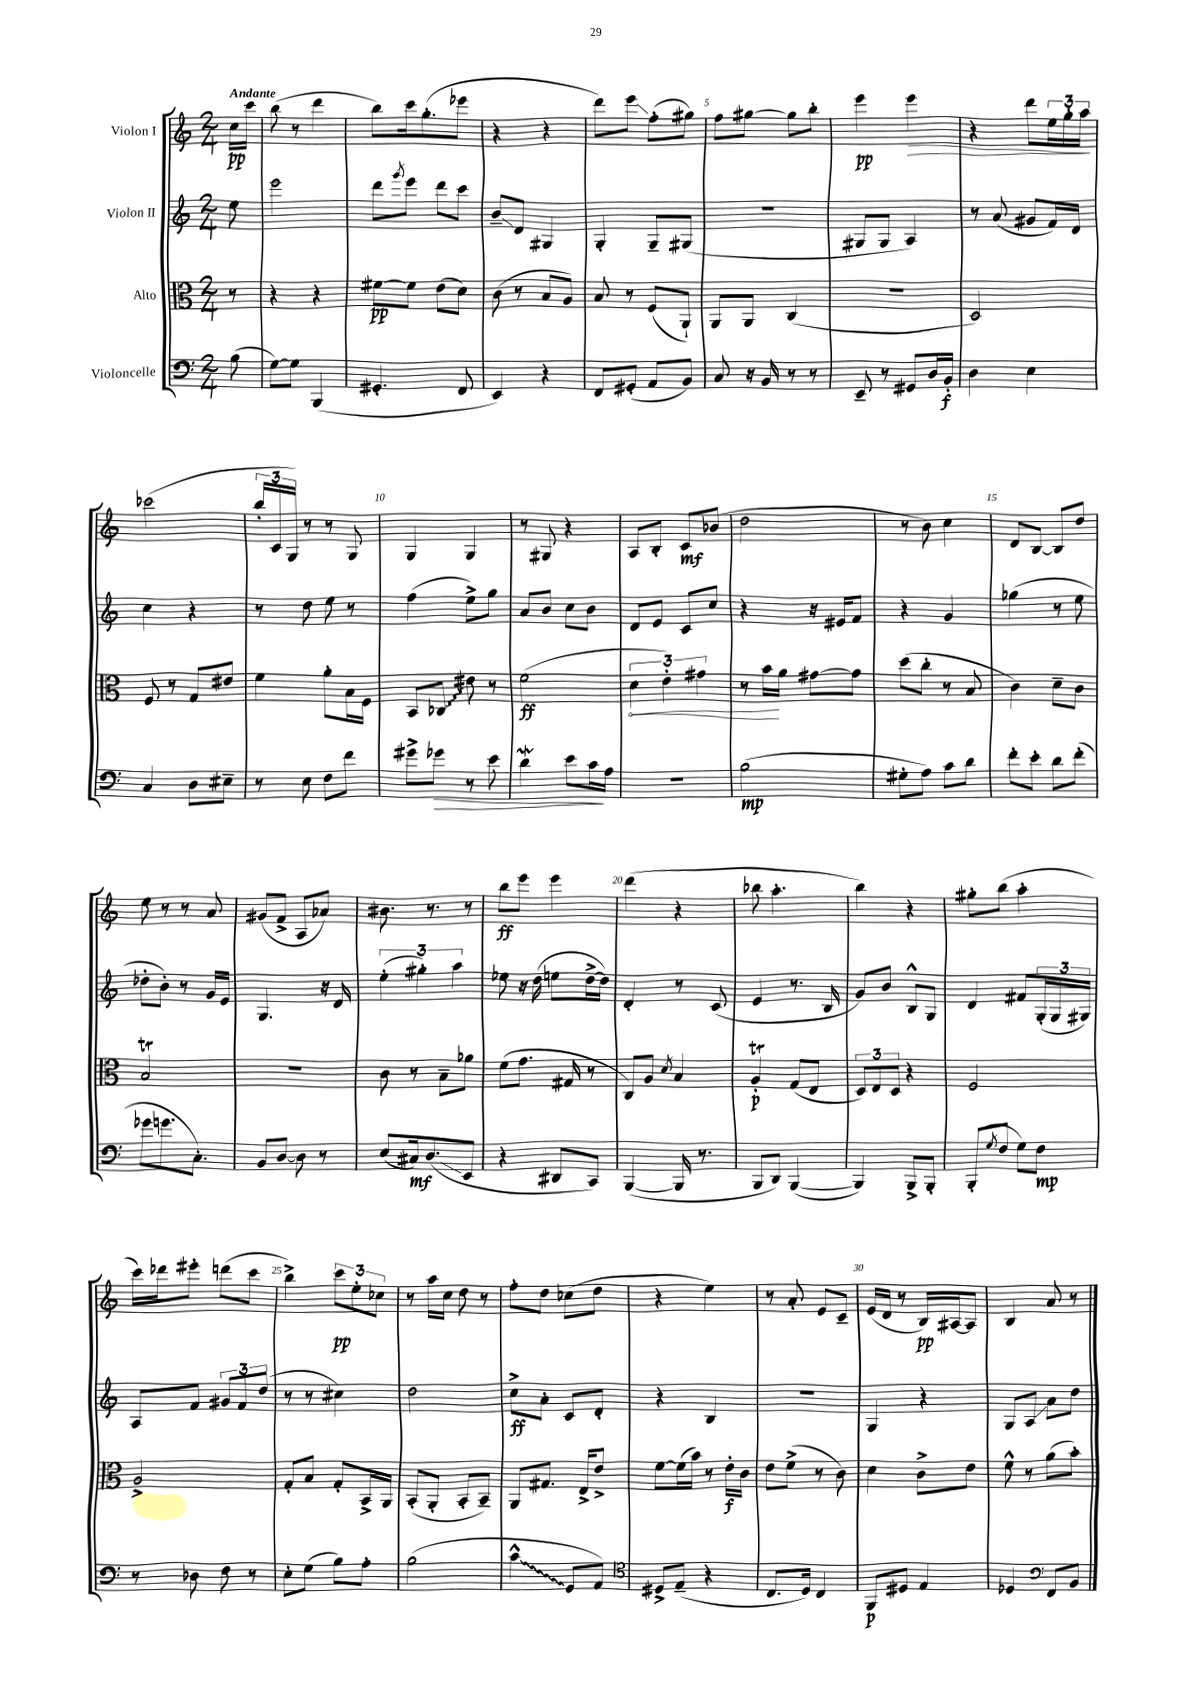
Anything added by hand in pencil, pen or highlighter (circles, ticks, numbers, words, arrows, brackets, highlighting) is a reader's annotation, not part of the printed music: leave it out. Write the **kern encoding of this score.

**kern	**kern	**kern	**kern
*staff4	*staff3	*staff2	*staff1
*clefF4	*clefC3	*clefG2	*clefG2
*k[]	*k[]	*k[]	*k[]
*M2/4	*M2/4	*M2/4	*M2/4
(8B	8r	8ee	16cc
.	.	.	16ccc
=	=	=	=
[8G)	4r	2eee	(8bb
8G]	.	.	8r
(4BBB	4r	.	4ddd
=	=	=	=
4.GG#'	[8f#	8ddd	8bb)
.	.	8qggg	.
.	8f#]	8eee	16ccc
.	.	.	(8.gg'
.	(8e	8ddd	.
8FF	8d)	8ccc	8eee-
=	=	=	=
4EE)	(8c	8b~	4r
.	8r	8d	.
4r	8B	4G#	4r
.	8A)	.	.
=	=	=	=
8FF	8B	4G'	8ddd)
(8GG#'	8r	.	8eee
8AA	(8F	8G~	(8ff'
8BB)	8AA`)	(8G#	8gg#)
=	=	=	=
8C	8AA	2r	8ff
16r	8AA	.	[8gg#
16BB	.	.	.
8r	(4C	.	8gg#]
8r	.	.	8bb'
=	=	=	=
8EE~	2r	8G#	4eee
8r	.	8G#	.
8GG#	.	4A)	4eee
16D	.	.	.
16BB'	.	.	.
=	=	=	=
4D	2D)	8r	4r
.	.	(8a	.
4E	.	8g#	8ddd
.	.	16f)	24ee
.	.	.	24gg'
.	.	16d	.
.	.	.	24aa
=	=	=	=
4C	8F	4cc	(2ccc-
.	8r	.	.
8D	8G	4r	.
8E#~	8e#	.	.
=	=	=	=
8r	4f	8r	24bb'
.	.	.	24c
.	.	.	24G)
8E	.	8dd	8r
8F	8a'	8ee	8r
8f	16B	8r	8G
.	16F	.	.
=	=	=	=
8g#^	8BB	(4ff	4G
8g-	8C-	.	.
8r	8e#	8ee^)	4G
8e	8r	8gg	.
=	=	=	=
4d	(2f	8a	8r
.	.	8b	8G#
8e	.	8cc	4r
16c	.	8b	.
16A	.	.	.
=	=	=	=
2r	6d	8d	8A
.	.	8e	8B'
.	6e')	.	.
.	.	8c	8c
.	6g#	.	.
.	.	8cc	(8b-
=	=	=	=
(2B	8r	4r	2dd
.	16b	.	.
.	16a	.	.
.	[8g#	16r	.
.	.	16e#	.
.	8g#]	8f	.
=	=	=	=
8G#'	(8dd	4r	8r
8A)	8cc'	.	8b)
8c	8r	4g	4cc
8d	8B	.	.
=	=	=	=
8f'	4c)	(4gg-	8d
8e'	.	.	[8B
8d	8d~	8r	8B]
(8f'	8c	8ee	8dd
=	=	=	=
8g-	2B	8dd-'	8ee
8.g	.	8b')	8r
.	.	8r	8r
8.C')	.	.	.
.	.	16g	8a
.	.	16e	.
=	=	=	=
8BB	2r	4.G	(8g#
[8D	.	.	8f^
8D]	.	.	8A
8r	.	16r	8a-)
.	.	16d	.
=	=	=	=
(8E	8c	(6ee'	8.b#
16C#)	8r	.	.
.	.	6gg#')	.
(8.D	.	.	8.r
.	8B~	.	.
.	.	6aa	.
8EE	8a-	.	8r
=	=	=	=
4r	(8f	8ee-	8bb
.	8.g	16r	8eee
.	.	(16dd	.
8DD#	.	8ee	4eee
.	16G#	.	.
8CC)	8r	[16dd^	.
.	.	16dd])	.
=	=	=	=
([4BBB	8C)	4d'	(4ddd
.	8A	.	.
.	8qd	.	.
16BBB]	4B	8r	4r
8.r	.	.	.
.	.	(8c	.
=	=	=	=
8BBB	4A'	4e	8bb-
8DD)	.	.	4.aa'
([4BBB	(8G	8.r	.
.	8E	.	.
.	.	16B	.
=	=	=	=
4BBB])	12D)	8g)	4bb)
.	12E	.	.
.	.	8b	.
.	12D	.	.
8BBB^	4r	8B^^	4r
8BBB'	.	8G	.
=	=	=	=
(8BBB'	2F	4d	8gg#'
8qG	.	.	.
8F	.	.	(8bb
8G)	.	8f#	4aa'
8F	.	(24G'	.
.	.	24G	.
.	.	24G#)	.
=	=	=	=
8r	2A^	8A	16ccc)
.	.	.	16ddd-
8D-	.	8f	8eee#'
8F	.	12g#	(8ddd
.	.	12f	.
8r	.	.	8ccc
.	.	(12dd	.
=	=	=	=
8E'	8G'	8r	4bb^)
(8G	8B	8r	.
8B)	8G'	4cc#)	12ccc
.	.	.	12ee'
8A'	16BB^	.	.
.	.	.	12cc-
.	16AA	.	.
=	=	=	=
(2B	(8BB'	2dd	8r
.	8AA'	.	16aa
.	.	.	16cc
.	8BB'	.	8dd
.	8BB~)	.	8r
=	=	=	=
4c^^	8AA	8cc^	8ff'
.	8.G#	8a'	8dd
8GG	.	8c	(8cc-
.	16E^	.	.
8AA)	8e^	8d'	8dd
=	=	=	=
*clefC4	*	*	*
8D#^	[8f	4r	4r
(8E~	(16f]	.	.
.	16b)	.	.
4r	8r	4B	4ee)
.	16e'	.	.
.	16c	.	.
=	=	=	=
8.C	8e	2r	8r
.	(8f^	.	8a'
16D)	.	.	.
4C	8r	.	8e
.	8c)	.	8c~
=	=	=	=
8FF	4d	4G	(16e
.	.	.	16d
8D#	.	.	8r
4E	8c^	4r	16B)
.	.	.	[16A#
.	8e	.	8A#]
=	=	=	=
4D-	8f^^	8G	4B
.	8r	8A	.
*clefF4	*	*	*
8FF	(8a	8a	8a
8BB	8b')	8dd	8r
==	==	==	==
*-	*-	*-	*-
